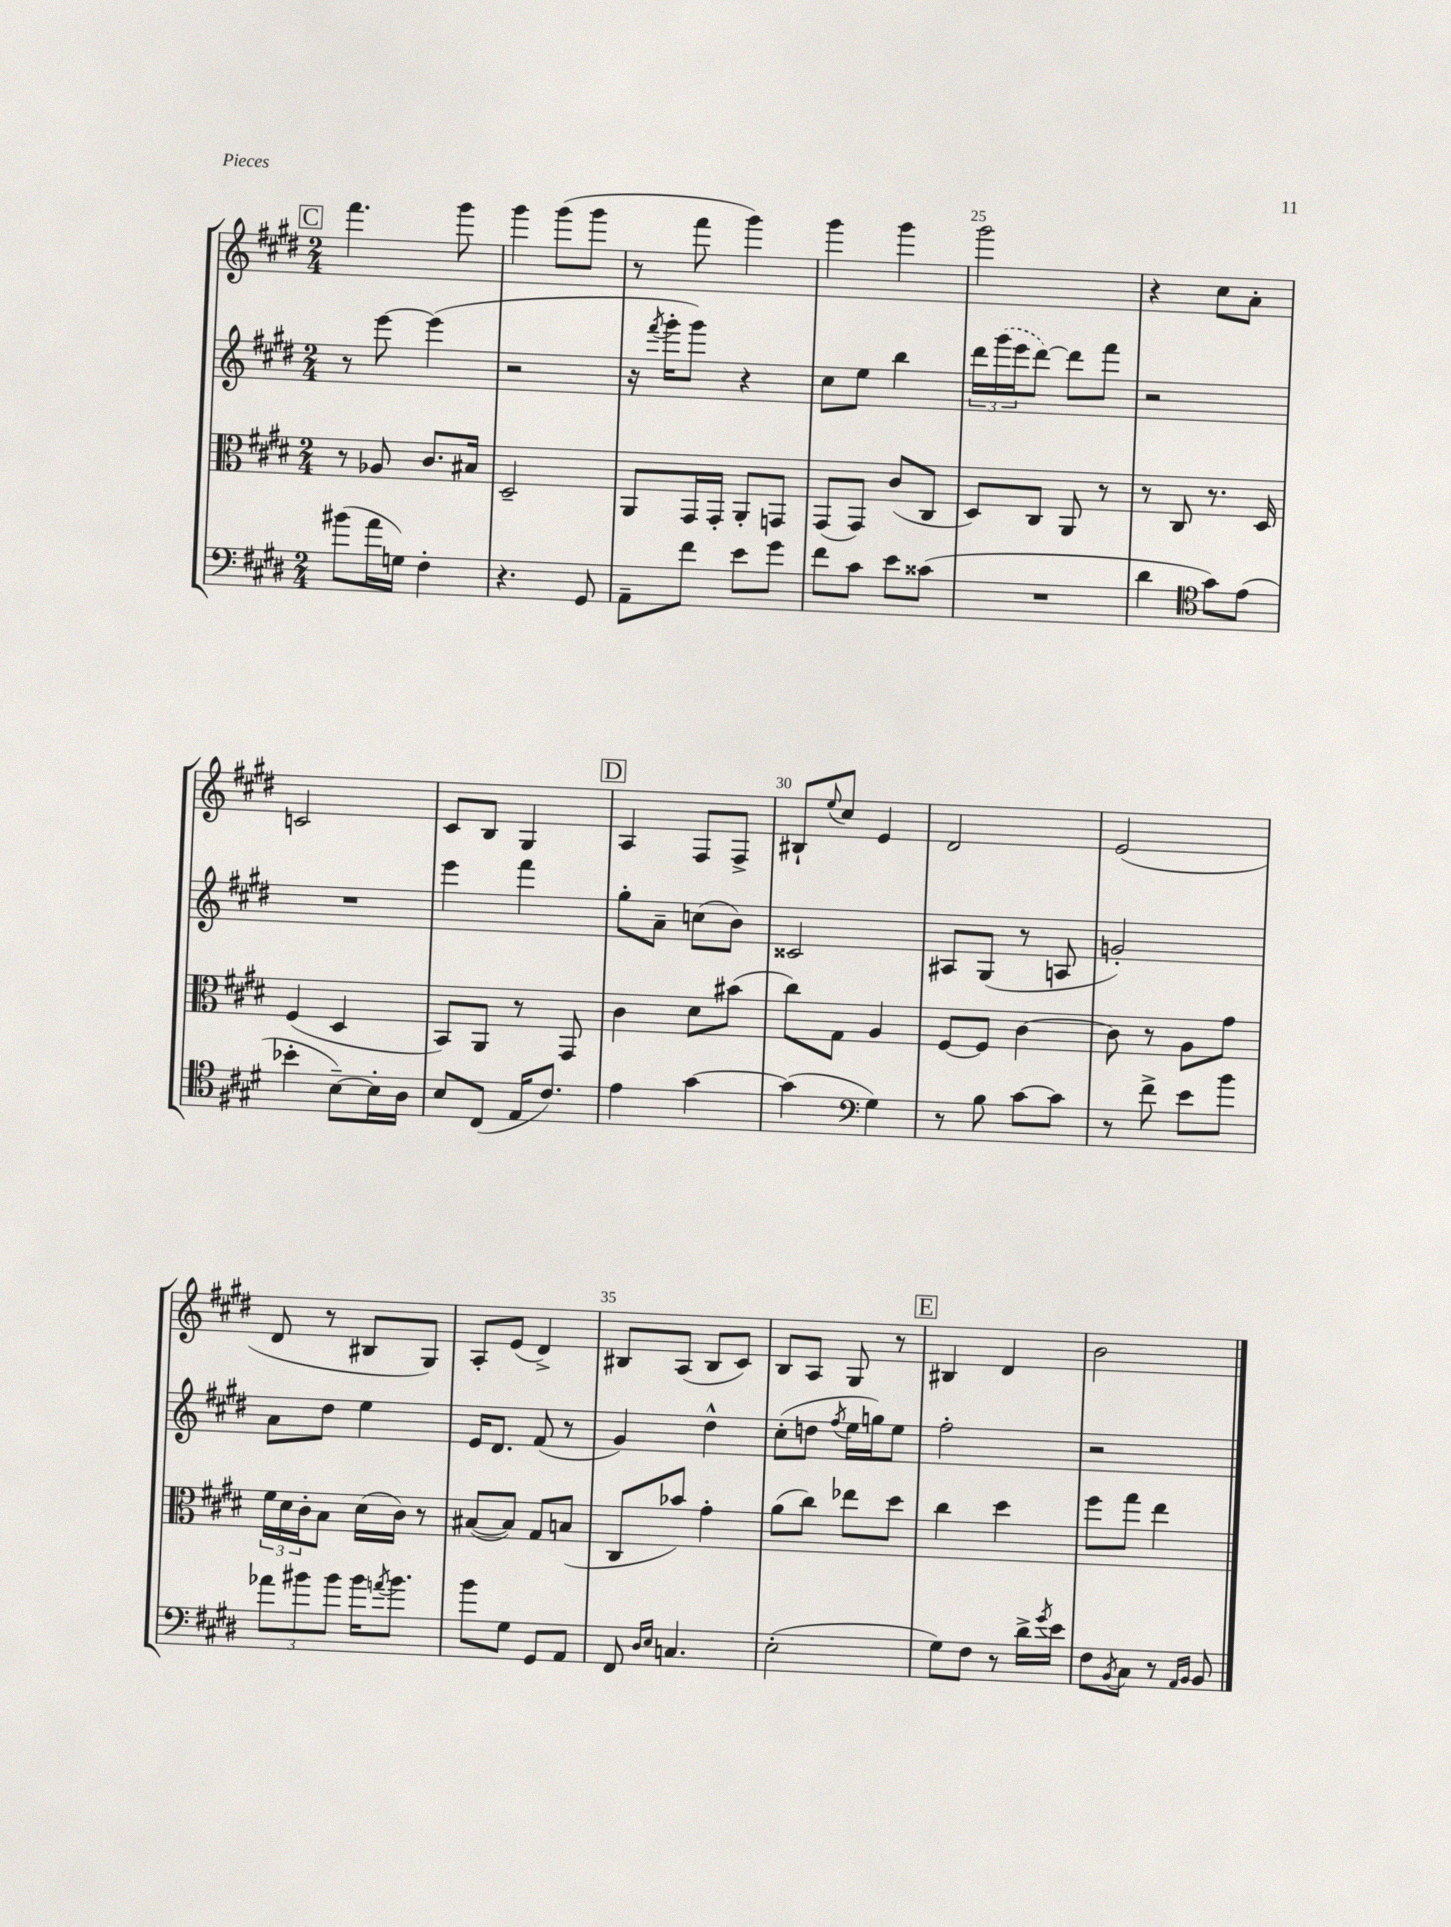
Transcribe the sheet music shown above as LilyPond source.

<<
\new StaffGroup <<
\new Staff = "s0" {
    \clef treble \key e \major \numericTimeSignature \time 2/4
    \mark \markup { \box "C" } fis'''4. gis'''8 |
    gis'''4 gis'''8( gis'''8 |
    r8 fis'''8 gis'''4) |
    gis'''4 gis'''4 |
    gis'''2 |
    r4 cis''8 a'8-. |
    c'2 |
    cis'8 b8 gis4 |
    \mark \markup { \box "D" } a4 fis8 fis8-> |
    bis8-! \appoggiatura { e''8 } cis''8 e'4 |
    dis'2 |
    e'2( |
    dis'8 r8 bis8 gis8) |
    a8-. e'8( dis'4->) |
    bis8 a8( bis8 cis'8) |
    b8 a8 gis8 r8 |
    \mark \markup { \box "E" } bis4 dis'4 |
    b'2 \bar "|." |
}
\new Staff = "s1" {
    \clef treble \key e \major \numericTimeSignature \time 2/4
    \mark \markup { \box "C" } r8 e'''8~ e'''4( |
    r2 |
    r16 \acciaccatura { fis'''8 } gis'''16-. gis'''8) r4 |
    cis''8 e''8 b''4 |
    \tuplet 3/2 { dis'''16 \once \slurDashed gis'''16( e'''16 } dis'''8~) dis'''8 fis'''8 |
    r2 |
    R2 |
    e'''4 fis'''4 |
    \mark \markup { \box "D" } gis''8-. a'8-- c''8( b'8) |
    cisis'2 |
    ais8 gis8( r8 a8 |
    g'2-.) |
    a'8 dis''8 e''4 |
    e'16 dis'8. fis'8( r8 |
    gis'4) dis''4-^ |
    cis''8-.( d''8 \acciaccatura { fis''8 } e''16 g''16) e''8 |
    \mark \markup { \box "E" } fis''2-. |
    r2 \bar "|." |
}
\new Staff = "s2" {
    \clef alto \key e \major \numericTimeSignature \time 2/4
    \mark \markup { \box "C" } r8 aes8 cis'8. bis16 |
    dis2-- |
    a,8 gis,16 gis,16-. a,8-. g,8 |
    gis,8( gis,8) cis'8( cis8 |
    dis8) cis8 a,8 r8 |
    r8 cis8 r8. dis16 |
    fis4( dis4 |
    b,8) a,8 r8 gis,8 |
    \mark \markup { \box "D" } cis'4 dis'8 bis'8( |
    cis''8) gis8 a4 |
    fis8~ fis8 cis'4~ |
    cis'8 r8 a8 gis'8 |
    \tuplet 3/2 { fis'16 dis'16 cis'16-. } b8 dis'16( cis'16) r8 |
    bis8~( bis8) gis8 b8( |
    cis8 bes'8) gis'4-. |
    a'8( cis''8) ees''8 dis''8 |
    \mark \markup { \box "E" } cis''4 dis''4 |
    fis''8 gis''8 e''4 \bar "|." |
}
\new Staff = "s3" {
    \clef bass \key e \major \numericTimeSignature \time 2/4
    \mark \markup { \box "C" } bis'8( a'16 g16) fis4-. |
    r4. gis,8 |
    a,8-- fis'8 e'8 gis'8 |
    fis'8 cis'8 e'8 cisis'8( |
    R2 |
    dis'4 \clef tenor gis'8) e'8( |
    bes'4-. b8~--) b16-. a16 |
    b8 cis8( e16 cis'8.) |
    \mark \markup { \box "D" } e'4 gis'4~ |
    gis'4( \clef bass gis4) |
    r8 b8 cis'8~ cis'8 |
    r8 fis'8-> e'8 b'8 |
    \tuplet 3/2 { aes'8 bis'8 bis'8 } bis'16 \acciaccatura { a'8 } bis'8. |
    b'8 gis8 gis,8 a,8 |
    fis,8 \grace { dis16 e16 } c4. |
    e2-.( |
    \mark \markup { \box "E" } gis8) fis8 r8 dis'16-> \acciaccatura { gis'8 } e'16 |
    fis8 \acciaccatura { b,8 } cis8 r8 \grace { a,16 b,16 } b,8 \bar "|." |
}
>>
>>
\layout { \context { \Score currentBarNumber = #21 \override BarNumber.break-visibility = ##(#f #t #t) barNumberVisibility = #(every-nth-bar-number-visible 5) } }
